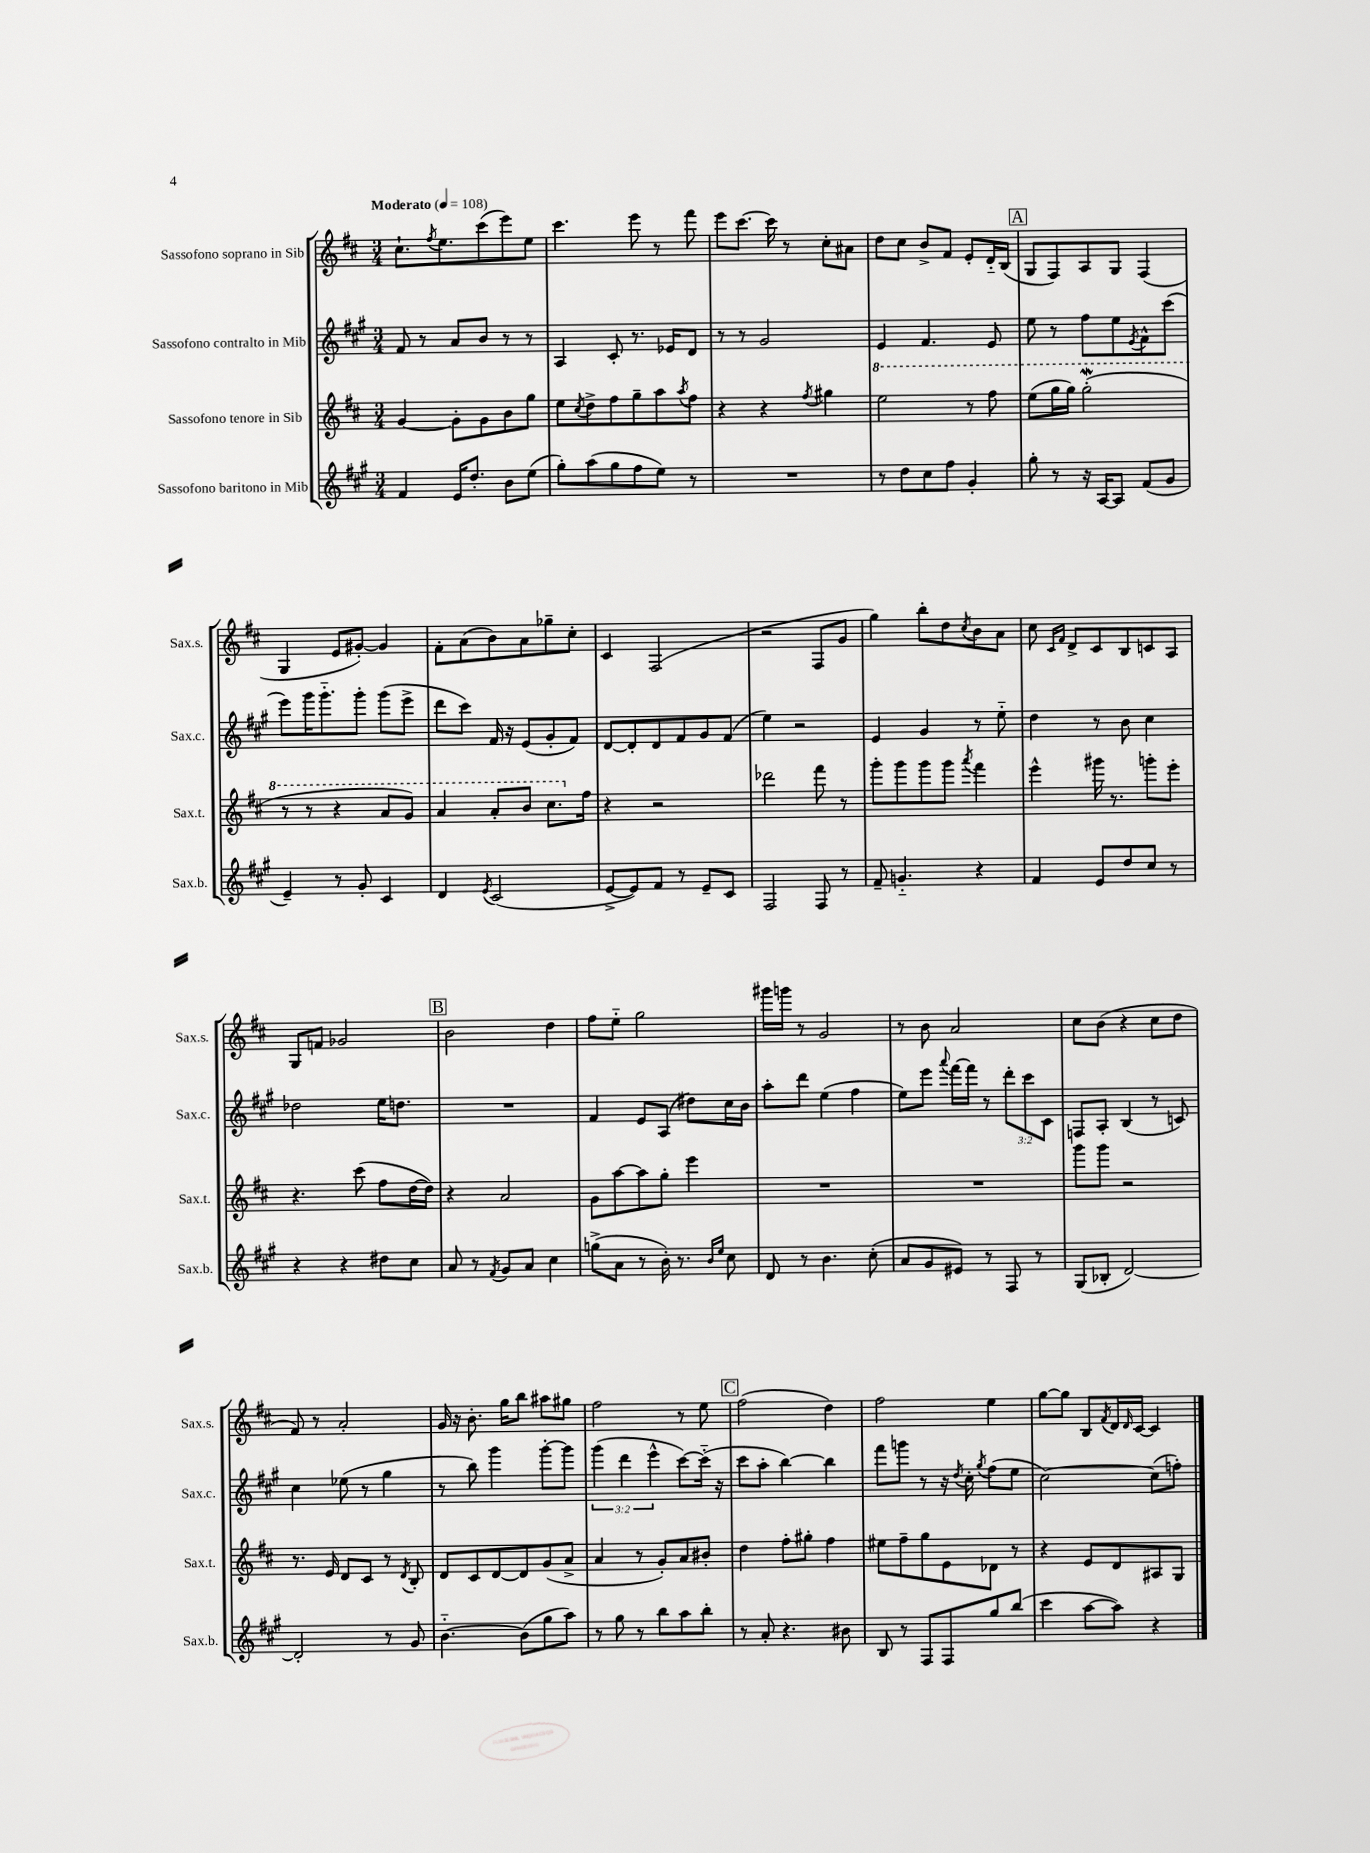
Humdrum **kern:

**kern	**kern	**kern	**kern
*part4	*part3	*part2	*part1
*staff4	*staff3	*staff2	*staff1
*I"Sassofono baritono in Mib	*I"Sassofono tenore in Sib	*I"Sassofono contralto in Mib	*I"Sassofono soprano in Sib
*I'Sax.b.	*I'Sax.t.	*I'Sax.c.	*I'Sax.s.
*clefG2	*clefG2	*clefG2	*clefG2
*k[f#c#g#]	*k[f#c#]	*k[f#c#g#]	*k[f#c#]
*M3/4	*M3/4	*M3/4	*M3/4
*MM108	*MM108	*MM108	*MM108
=1	=1	=1	=1
!	!	!	!LO:TX:a:B:t=Moderato
4f#/	[4g/	8f#/	8.cc#`\L
.	.	8r	.
.	.	.	8qff#/
.	.	.	8.ee\
16e/KL	8g'\L]	8a/L	.
8.dd'/J	.	.	.
.	8g\	8b/J	(8ccc#\
8b\L	8b\	8r	8eee\)
(8ee\J	8gg\J	8r	8ee\J
=2	=2	=2	=2
8gg#'\L)	8ee\L	4A/	4.ccc#\
.	8qcc#/	.	.
(8aa\	8dd^\	.	.
8gg#\	8ff#\	8c#'/	.
8ff#\	8gg~\	8.r	8eee\
8ee\J)	8aa\	.	8r
.	.	16e-X/KL	.
.	8qaa/	.	.
8r	8ff#\J	8d/J	8fff#\
=3	=3	=3	=3
2.r	4r	8r	8eee\L
.	.	8r	[8.ccc#\J
.	4r	2g#/	.
.	.	.	16ccc#\]
.	.	.	8r
.	8qff#/	.	.
.	4gg#X\	.	8cc#'\L
.	.	.	8a#X\J
=4	=4	=4	=4
*	*8va	*	*
8r	2eee\	4e/	8dd\L
8dd\L	.	.	8cc#\J
8cc#\	.	4.f#/	8b^/L
8ff#\J	.	.	8f#/J
4g#'/	8r	.	8e'/L
.	8fff#\	8e/	16d/L
.	.	.	(16B/JJ
!!LO:REH:place=s1:t=A
=5	=5	=5	=5
8gg#'\	(8eee\L	8ee\	8G/L
8r	16ggg\L	8r	8F#/)
.	16ggg\JJ)	.	.
16r	(2gggw'\	8ff#\L	8A/
[16A/KL	.	.	.
8A/J]	.	8ee\	8G/J
.	.	8qe/	.
(8f#/L	.	8f#^^\	(4F#/
8g#/J	.	(8ccc#\J	.
!!LO:LB:g=z
=6	=6	=6	=6
4e~/)	8r	8eee\L)	4G/
.	8r	16ggg#\K	.
.	.	8.ggg#\	.
8r	4r	.	8e/L
8g#'/	.	8ggg#'\J	[8g#X'/J)
4c#/	8aa/L	(8ggg#\L	4g#/]
.	8gg/J)	8eee^\J	.
=7	=7	=7	=7
4d/	4aa/	8ddd\L	8f#'\L
.	.	8ccc#\J)	(8a\
8qe/	.	.	.
(2c#/	8aa'/L	16f#/	8b\)
.	.	16r	.
.	8bb/J	(8e/L	8a\
.	8.ccc#\L	8g#'/	8gg-X~\
.	.	8f#/J)	8cc#'\J
*	*X8va	*	*
.	16ff#\Jk	.	.
=8	=8	=8	=8
[8e^/L	4r	[8d/L	4c#/
8e/])	.	8d'/]	.
8f#/J	2r	8d/	(2F#/
8r	.	8f#/	.
8e~/L	.	8g#/	.
8c#/J	.	(8f#/J	.
=9	=9	=9	=9
2F#/	2ddd-X\	4ee\)	2r
.	.	2r	.
8F#/	8fff#\	.	8F#/L
8r	8r	.	8g/J
=10	=10	=10	=10
8f#~/	8ggg'\L	4e/	4gg\)
4.gn/	8ggg\	.	.
.	8ggg\	4g#/	8bb'\L
.	8ggg\J	.	8dd\
.	8qaaa/	.	8qcc#/
4r	4fff#\	8r	8b\
.	.	8ee\	8a\J
=11	=11	=11	=11
4f#/	4eee^^\	4dd\	8cc#\
.	.	.	16qqc#/LL
.	.	.	16qqf#/JJ
.	.	.	8d^/L
8e/L	16ggg#X\	8r	8c#/
.	8.r	.	.
8dd/	.	8b\	8B/
8cc#/J	8gggn'\L	4cc#\	8cn/
8r	8eee'\J	.	8A/J
!!LO:LB:g=z
=12	=12	=12	=12
4r	4.r	2dd-X\	8G/L
.	.	.	8fn/J
4r	.	.	2g-X/
.	(8ccc#\	.	.
8dd#X\L	8ff#\L	16ee\KL	.
.	.	8.ddn\J	.
8cc#\J	[16dd\L	.	.
.	16dd\JJ])	.	.
!!LO:REH:place=s1:t=B
=13	=13	=13	=13
8a/	4r	2.r	2b\
8r	.	.	.
8qf#/	.	.	.
8g#/L	2a/	.	.
8a/J	.	.	.
4cc#\	.	.	4dd\
=14	=14	=14	=14
(8ggn^\L	8g\L	4f#/	8ff#\L
8a\J	[8aa\	.	8ee\J
8r	8aa\]	8e/L	2gg\
16b'\)	8gg'\J	(8A/J	.
8.r	.	.	.
.	4eee\	8dd#X\L)	.
16qqb/LL	.	.	.
16qqee/JJ	.	.	.
8cc#\	.	16cc#\L	.
.	.	16b\JJ	.
=15	=15	=15	=15
8d/	2.r	8aa'\L	16ggg#X\LL
.	.	.	16gggn\JJ
8r	.	8ddd\J	8r
4.b\	.	(4ee\	2g/
.	.	4ff#\	.
(8cc#'\	.	.	.
=16	=16	=16	=16
8a/L	2.r	8ee\L)	8r
8g#/	.	8eee\J	8b\
.	.	8qqaaa/	.
8e#X/J)	.	[16fff#\LL	2a/
.	.	16fff#\JJ]	.
8r	.	8r	.
8F#/	.	12ddd'\L	.
.	.	12ccc#\	.
8r	.	.	.
.	.	12c#\J	.
=17	=17	=17	=17
(8G#/L	8ggg\L	8Fn/L	8cc#\L
8B-X'/J	8ggg\J	8A'/J	(8b\J
[2d/)	2r	(4B/	4r
.	.	8r	8cc#\L
.	.	8cn/)	8dd\J
!!LO:LB:g=z
=18	=18	=18	=18
2d'/]	8.r	4cc#\	8f#/)
.	.	.	8r
.	16e/	.	.
.	8d/L	(8ee-X\	2a'/
.	8c#/J	8r	.
8r	8r	4gg#\	.
.	8qd/	.	.
8g#/	8B'/	.	.
=19	=19	=19	=19
[4.b\	8d/L	8r	16g/
.	.	.	16r
.	8c#/	8bb\)	8.b'\
.	[8d/	4ggg#\	.
.	.	.	16gg\KL
(8b\L]	8d/]	.	8bb\J
8gg#\	(8g/	[8ggg#'\L	8aa#X\L
8aa\J)	8a^/J	8ggg#\J]	8gg#X\J
=20	=20	=20	=20
8r	4a/	(6ggg#\	2ff#\
8gg#\	.	.	.
.	.	6ddd\	.
8r	8r	.	.
.	.	6eee^^\	.
8bb\L	8g'/L)	.	.
8aa\	8a/	[8ccc#\L)	8r
8bb'\J	8b#X'/J	(16ccc#\Jk]	8ee\
.	.	16r	.
!!LO:REH:place=s1:t=C
=21	=21	=21	=21
8r	4dd\	8ccc#\L	(2ff#\
8a'/	.	8aa'\J	.
4.r	8ff#'\L	[4bb\)	.
.	8gg#X'\J	.	.
.	4ff#\	4bb\]	4dd\)
8b#X\	.	.	.
=22	=22	=22	=22
8B/	8ee#X\L	8fff#\L	2ff#\
8r	8ff#~\	8gggn\J	.
8F#/L	8gg\	8r	.
8F#/	8e\	16r	.
.	.	8qdd/	.
.	.	16cc#'\	.
.	.	8qgg#/	.
8gg#/	8d-X\J	(8ff#\L	4ee\
(8bb/J	8r	8ee\J	.
=23	=23	=23	=23
4ccc#\	4r	[2cc#\)	[8gg\L
.	.	.	8gg\J]
[8aa\L	8e/L	.	8B/L
.	.	.	8qf#/
8aa\J])	8d/	.	16d/L
.	.	.	16qqd/
.	.	.	[16c#/JJ
4r	8A#X/	(8cc#\L]	4c#/]
.	8G/J	8ffn'\J)	.
==	==	==	==
*-	*-	*-	*-
